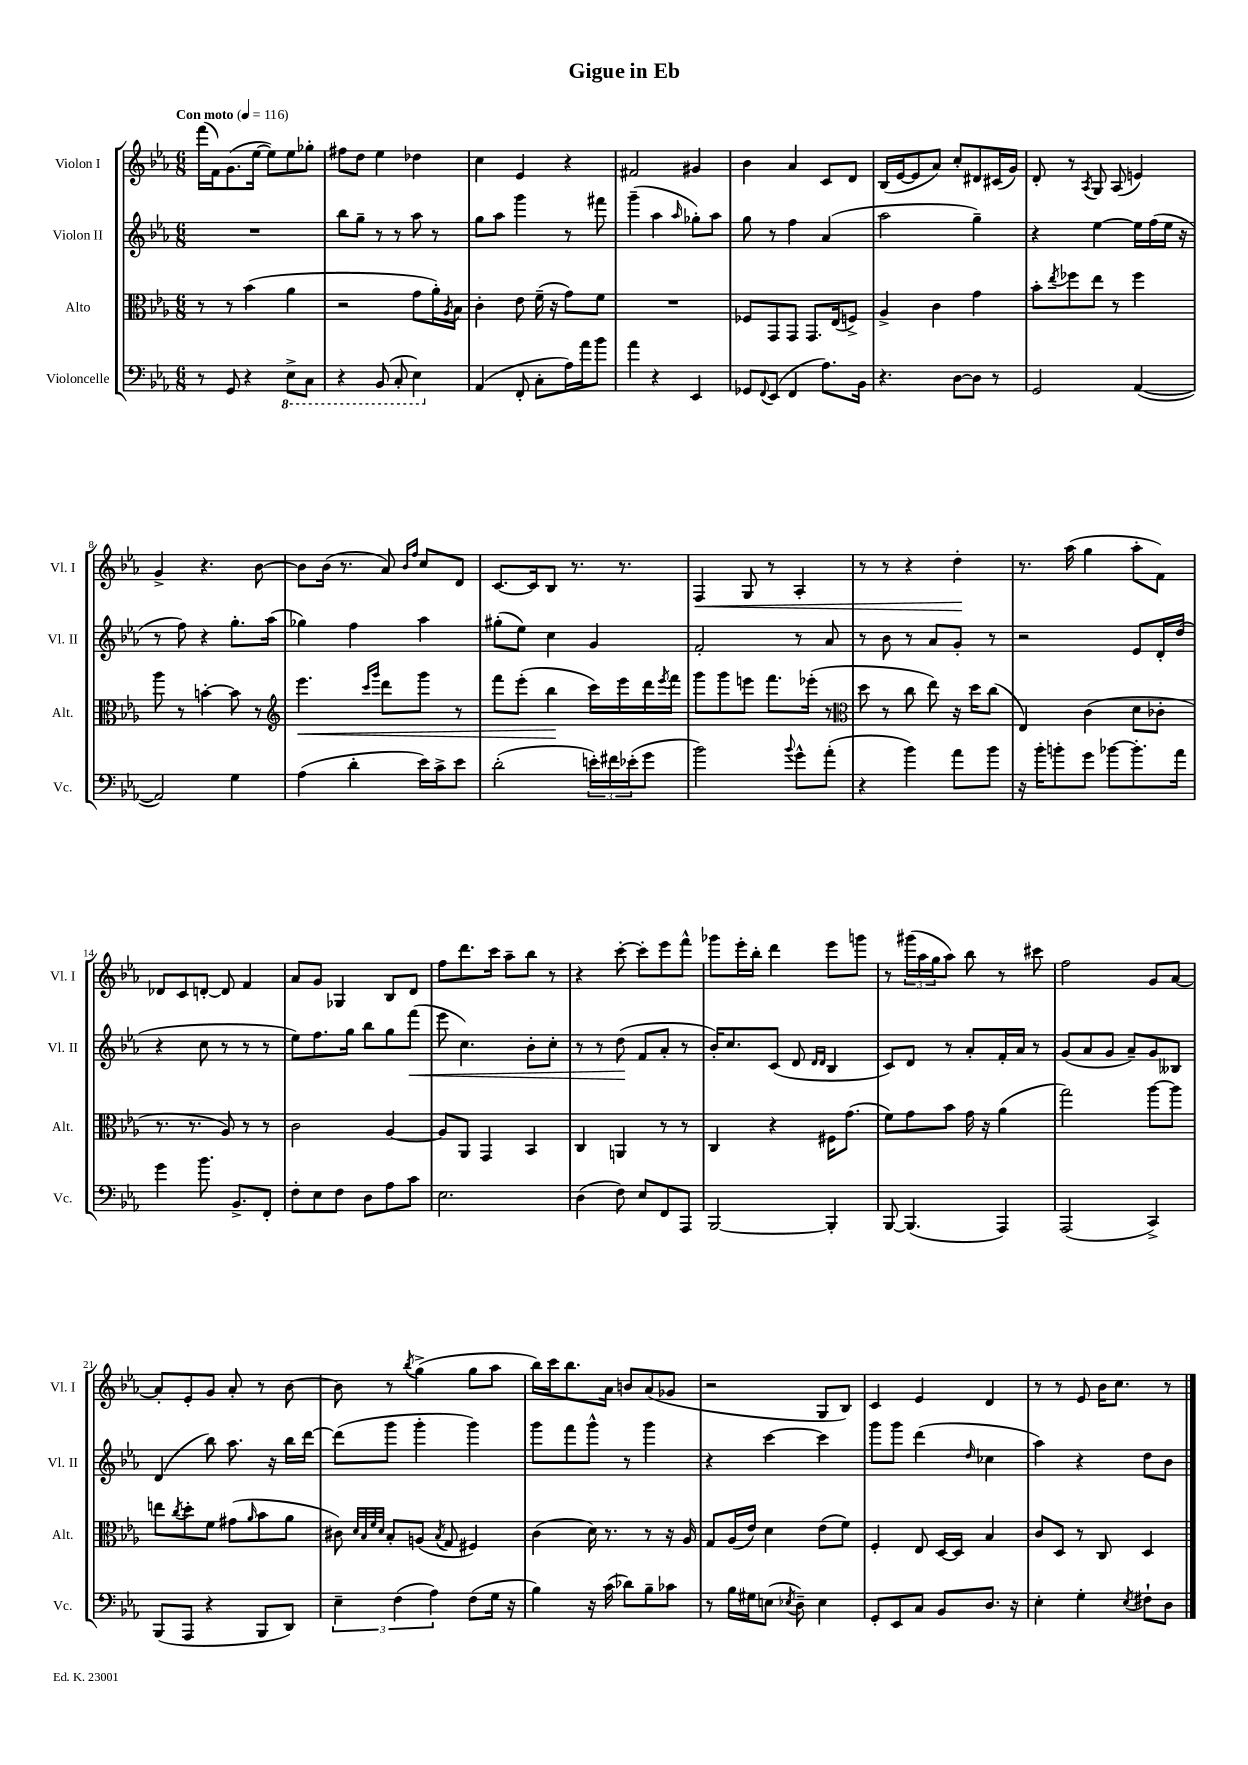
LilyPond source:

\header { title = "Gigue in Eb" }
<<
\new StaffGroup <<
\new Staff = "s0" \with { instrumentName = "Violon I" shortInstrumentName = "Vl. I" } {
    \clef treble \key ees \major \numericTimeSignature \time 6/8 \tempo "Con moto" 4 = 116
    f'''16( f'16) g'8.( ees''16~ ees''8) ees''8 ges''8-. |
    fis''8 d''8 ees''4 des''4 |
    c''4 ees'4 r4 |
    fis'2 gis'4 |
    bes'4 aes'4 c'8 d'8 |
    bes16( ees'16~ ees'8 aes'8) c''8-. dis'8 cis'16( g'16) |
    d'8-. r8 \acciaccatura { aes8 } g8 aes8( e'4) |
    g'4-> r4. bes'8~ |
    bes'8 bes'16( r8. aes'8) \grace { bes'16 f''16 } c''8 d'8 |
    c'8.~ c'16 bes8 r8. r8. |
    f4\< g8 r8 aes4-. |
    r8 r8 r4 d''4-.\! |
    r8. aes''16( g''4 aes''8-. f'8) |
    des'8 c'8 d'8~-. d'8 f'4 |
    aes'8 g'8 ges4 bes8 d'8 |
    f''8 d'''8. c'''16 aes''8-- bes''8 r8 |
    r4 c'''8~-. c'''8-. ees'''8 f'''8-^ |
    ges'''8 ees'''16-. bes''16-. d'''4 ees'''8 g'''8 |
    r8 \tuplet 3/2 { gis'''16( aes''16 g''16 } aes''8) bes''8 r8 cis'''8 |
    f''2 g'8 aes'8~ |
    aes'8-. ees'8-. g'8 aes'8-. r8 bes'8~ |
    bes'8 r8 \acciaccatura { bes''8 } g''4->( g''8 aes''8 |
    bes''16) c'''16 bes''8. aes'16 b'8 aes'8( ges'8 |
    r2 g8 bes8) |
    c'4 ees'4 d'4 |
    r8 r8 ees'8 bes'16 c''8. r8 \bar "|." |
}
\new Staff = "s1" \with { instrumentName = "Violon II" shortInstrumentName = "Vl. II" } {
    \clef treble \key ees \major \numericTimeSignature \time 6/8
    R2. |
    bes''8 g''8-- r8 r8 aes''8 r8 |
    g''8 aes''8 g'''4 r8 fis'''8 |
    g'''4--( aes''4 \grace { aes''16 } ges''8-.) aes''8 |
    g''8 r8 f''4 aes'4( |
    aes''2 g''4--) |
    r4 ees''4~ ees''16 f''16( ees''16 r16 |
    r8 f''8) r4 g''8.-. aes''16( |
    ges''4) f''4 aes''4 |
    gis''8-.( ees''8) c''4 g'4 |
    f'2-. r8 aes'8 |
    r8 bes'8 r8 aes'8 g'8-. r8 |
    r2 ees'8 d'16-. d''16( |
    r4 c''8 r8 r8 r8 |
    ees''8) f''8. g''16 bes''8 g''8 f'''8\<( |
    ees'''8 c''4.) bes'8-. c''8-. |
    r8 r8 d''8\!( f'8 aes'8-. r8 |
    bes'16-.) c''8. c'8( d'8 \grace { d'16 d'16 } bes4 |
    c'8) d'8 r8 aes'8-. f'16-. aes'16 r8 |
    g'8( aes'8 g'8 aes'8--) g'8 beses8 |
    d'4( bes''8) aes''8. r16 bes''16 d'''16~ |
    d'''8( g'''8 g'''4-. g'''4) |
    g'''8 f'''8 g'''8-^ r8 g'''4 |
    r4 c'''4~ c'''4 |
    g'''8 g'''8 d'''4( \grace { d''16 } ces''4 |
    aes''4) r4 d''8 bes'8 \bar "|." |
}
\new Staff = "s2" \with { instrumentName = "Alto" shortInstrumentName = "Alt." } {
    \clef alto \key ees \major \numericTimeSignature \time 6/8
    r8 r8 bes'4( aes'4 |
    r2 g'8 aes'16-.) \acciaccatura { aes8 } bes16 |
    c'4-. ees'8 f'16--( r16 g'8) f'8 |
    R2. |
    fes8 g,8 g,8 g,8. ees16( f8->) |
    aes4-> c'4 g'4 |
    bes'8-. \acciaccatura { ees''8 } fes''8 ees''8 r8 fes''4 |
    aes''8 r8 b'4~-. b'8 r8 |
    \clef treble ees'''4.\< \grace { c'''16 g'''16 } d'''8 g'''8 r8 |
    f'''8 ees'''8-.( bes''4\! c'''16) ees'''16 d'''16 \acciaccatura { ees'''8 } f'''16 |
    g'''8 g'''8 e'''8 f'''8. ees'''16-.( r8 |
    \clef alto d''8 r8 c''8 ees''8) r16 d''16 c''8( |
    ees4) c'4( d'8 ces'8-. |
    r8. r8. aes8) r8 r8 |
    c'2 aes4~ |
    aes8 aes,8 g,4 bes,4 |
    c4 a,4 r8 r8 |
    c4 r4 fis16 g'8.( |
    f'8) g'8 bes'8 g'16 r16 aes'4( |
    g''2) aes''8~ aes''8 |
    e''8 \acciaccatura { c''8 } d''8-. f'8 gis'8( \grace { aes'16 } bes'8 aes'8 |
    cis'8) \grace { d'32 bes32 f'32 d'32 } bes8-. a8( \acciaccatura { bes8 } g8 fis4) |
    c'4( d'16) r8. r8 r16 aes16 |
    g8 aes16( ees'16) d'4 ees'8( f'8) |
    f4-. ees8 d16~ d16 bes4 |
    c'8 d8 r8 c8 d4 \bar "|." |
}
\new Staff = "s3" \with { instrumentName = "Violoncelle" shortInstrumentName = "Vc." } {
    \clef bass \key ees \major \numericTimeSignature \time 6/8
    r8 g,8 r4 \ottava #-1 ees,8-> c,8 |
    r4 bes,,8( c,8-. ees,4) \ottava #0 |
    aes,4( f,8-. c8-. aes16) aes'16 bes'8 |
    aes'4 r4 ees,4 |
    ges,8 \appoggiatura { f,8 } ees,8( f,4 aes8.) bes,16 |
    r4. d8~ d8 r8 |
    g,2 aes,4~( |
    aes,2) g4 |
    aes4( d'4-. ees'16) c'16-> ees'8 |
    d'2-.( \tuplet 3/2 { e'16-.) fis'16 ees'16-.( } g'8 |
    bes'2) \appoggiatura { bes'8 } g'8-^ aes'8-.( |
    r4 bes'4) aes'8 bes'8 |
    r16 bes'16-. b'8-. g'8 bes'8~ bes'8.-. aes'16 |
    g'4 bes'8. bes,8.-> f,8-. |
    f8-. ees8 f8 d8 aes8 c'8 |
    ees2. |
    d4( f8) ees8 f,8 aes,,8 |
    bes,,2~ bes,,4-. |
    bes,,8~ bes,,4.( aes,,4) |
    aes,,2( c,4->) |
    bes,,8( aes,,8 r4 bes,,8 d,8) |
    \tuplet 3/2 { ees4-- f4( aes4) } f8( g16 r16 |
    bes4) r16 c'16( des'8) bes8-- ces'8 |
    r8 bes16 gis16 e8( \acciaccatura { ees8 } d8--) ees4 |
    g,8-. ees,8 c8 bes,8 d8. r16 |
    ees4-. g4-. \acciaccatura { ees8 } fis8-! d8 \bar "|." |
}
>>
>>
